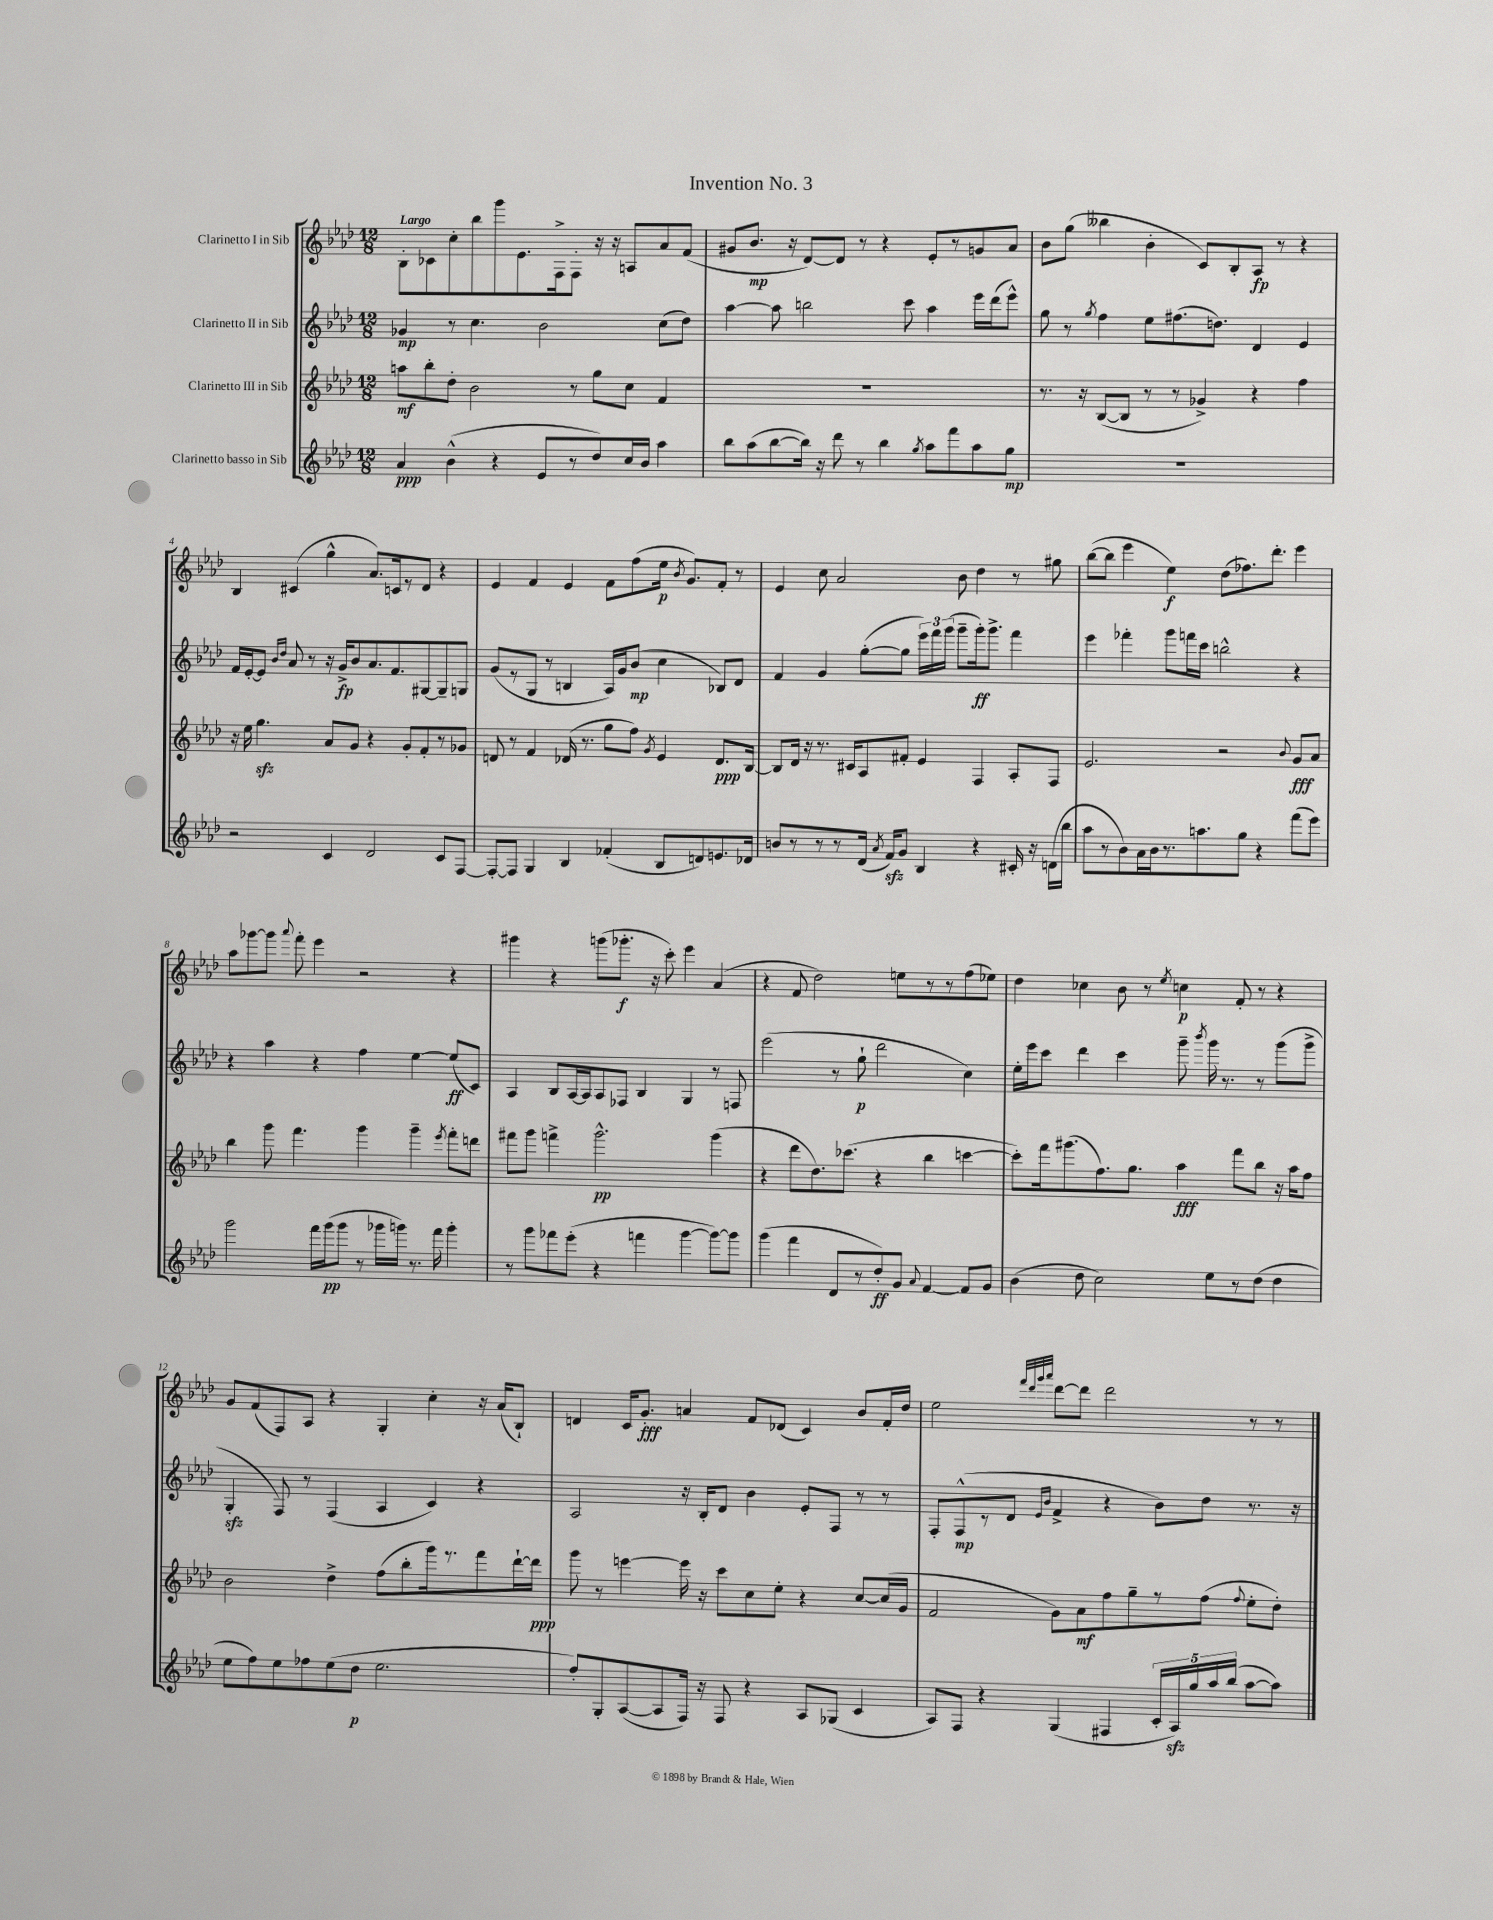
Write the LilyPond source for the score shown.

\header { title = "Invention No. 3" }
<<
\new StaffGroup <<
\new Staff = "s0" \with { instrumentName = "Clarinetto I in Sib" } {
    \clef treble \key aes \major \numericTimeSignature \time 12/8 \tempo "Largo"
    \autoBeamOff bes8[-. ces'8 c''8-. bes''8 g'''8 ees'8. f16-> f8]-. r16 r16 a8[ aes'8 f'8]( |
    gis'8[ bes'8.]\mp r16 des'8[~) des'8] r8 r4 ees'8[-. r8 g'8 aes'8] |
    bes'8[ g''8]( beses''4 bes'4-. c'8[) bes8-. aes8]\fp r8 r4 |
    bes4 cis'4( g''4-^ aes'8.[) c'16 r8 des'8] r4 |
    ees'4 f'4 ees'4 f'8[ f''8( ees''16]\p \acciaccatura { bes'8 } g'8.[) f'8]-. r8 |
    ees'4 c''8 aes'2 bes'8 des''4 r8 gis''8 |
    bes''8[~( bes''8] ees'''4 ees''4\f) des''8[( fes''8.) des'''8.]-. ees'''4 |
    aes''8[ ges'''8~ ges'''8] \appoggiatura { aes'''8 } f'''8-. ees'''4 r2 r4 |
    gis'''4 r4 g'''8[( ges'''8.]-.\f r16 c'''8-.) ees'''4 aes'4( |
    r4 f'8 des''2) e''8[ r8 r8 f''8( ees''8]) |
    des''4 ces''4 bes'8 r8 \acciaccatura { ees''8 } c''4\p f'8-. r8 r4 |
    g'8[ f'8( f8) aes8] r4 g4-. c''4-. r16 aes'16[( bes8]-!) |
    d'4 c'16[ g'8.]-.\fff a'4 f'8[ des'8]( c'4) bes'8[ f'16-. des''16] |
    ees''2 \grace { f'''32[ des'''32 g'''32 aes'''32] } des'''8[~ des'''8] des'''2 r8 r8 \bar "|." |
}
\new Staff = "s1" \with { instrumentName = "Clarinetto II in Sib" } {
    \clef treble \key aes \major \numericTimeSignature \time 12/8
    \autoBeamOff ges'4\mp r8 c''4. bes'2 c''8[( des''8]) |
    aes''4~ aes''8 b''2 c'''8 aes''4 ees'''16[ des'''16( ees'''8]-^) |
    g''8 r8 \acciaccatura { g''8 } f''4 ees''8[ fis''8.( d''8.]) des'4 ees'4 |
    f'16[ ees'16~-. ees'8] \grace { bes'16[ des''16] } aes'8 r8 r16 g'16[->\fp bes'8 aes'8. f'8. gis8~ gis8-- g8] |
    g'8[( r8 g8] r8 b4 aes16[) g'16 bes'8]\mp( c''4 bes8[) des'8] |
    f'4 g'4 g''8[~-.( g''8] \tuplet 3/2 { ees'''16[) f'''16 g'''16]( } g'''8[-- g'''16-.\ff) g'''8.]-> f'''4 |
    ees'''4 fes'''4-. g'''8[ f'''16 c'''16] b''2-^ r4 |
    r4 aes''4 r4 f''4 ees''4~ ees''8[\ff( c'8]) |
    aes4 bes8[ aes16~ aes16 aes8 fes8] bes4 g4 r8 f8 |
    ees'''2( r8 g''8-!\p des'''2 c''4) |
    ees''16[-. ees'''16 c'''8] des'''4 c'''4 g'''8-- \acciaccatura { bes'''8 } g'''16 r8. r8 g'''8[( g'''8]-> |
    g4-.\sfz f8) r8 f4( aes4 c'4) r4 |
    aes2 r16 bes16[-. des'8] bes'4 ees'8[-. f8] r8 r8 |
    f8[-. f8-^\mp( r8 des'8] \grace { ees'16[ bes'16] } f'4-> r4 bes'8[) des''8] r8. r16 \bar "|." |
}
\new Staff = "s2" \with { instrumentName = "Clarinetto III in Sib" } {
    \clef treble \key aes \major \numericTimeSignature \time 12/8
    \autoBeamOff a''8[\mf bes''8-. des''8]-. bes'2 r8 g''8[ c''8] f'4 |
    R1. |
    r8. r16 bes8[~( bes8] r8 r8 ges'4->) r4 f''4 |
    r16 ees''16 g''4.\sfz aes'8[ g'8] r4 g'8[-. f'8-. r8 ges'8] |
    d'8 r8 f'4 des'16( r8. g''8[ f''8]) \acciaccatura { g'8 } ees'4 des'8.[\ppp bes16]~ |
    bes8[ des'16] r16 r8. cis'16[ aes8 fis'8]-. ees'4 f4 aes8[-. f8] |
    ees'2. r2 \appoggiatura { bes'8 } g'8[\fff aes'8] |
    bes''4 g'''8 f'''4. g'''4 g'''4-- \acciaccatura { ees'''8 } f'''8[-. d'''8] |
    fis'''8[ g'''8] f'''4-> g'''2.-^\pp g'''4( |
    r4 des'''8[ des''8.) ces'''8.]( r4 bes''4 c'''4~ |
    c'''8[-.) f'''16 gis'''8.( f''8.) g''8.] aes''4\fff f'''8[ bes''8] r16 aes''16[ f''8] |
    bes'2 des''4-> f''8[( bes''8-. g'''16) r8. f'''8 des'''16~-! des'''16]\ppp |
    g'''8 r8 e'''4~ e'''16 r16 c'''8[ c''8 ees''8]-. r4 c''8[~ c''16( g'16] |
    f'2 g'8[) aes'8\mf f''8 g''8-- r8 f''8]( \appoggiatura { f''8 } ees''8[-. des''8]-.) \bar "|." |
}
\new Staff = "s3" \with { instrumentName = "Clarinetto basso in Sib" } {
    \clef treble \key aes \major \numericTimeSignature \time 12/8
    \autoBeamOff aes'4\ppp bes'4-^( r4 ees'8[ r8 des''8) c''16 bes'16] aes''4 |
    bes''8[ aes''8( bes''8~ bes''16]) r16 des'''8 r8 bes''4 \acciaccatura { g''8 } aes''8[ f'''8 aes''8 g''8]\mp |
    R1. |
    r2 c'4 des'2 c'8[ f8]~ |
    f8[~-. f8] g4 bes4 fes'4-.( bes8[ d'8) e'8. des'16] |
    b'8[ r8 r8 r8 des'16]( \acciaccatura { aes'8 } f'16[\sfz) g'8] bes4 r4 cis'16-. r16 d'16[( bes''16] |
    aes''8[ r8 bes'8) aes'16 bes'16 r8. a''8. g''8] r4 f'''8[( ees'''8]) |
    g'''2 f'''16[ g'''16\pp( g'''8] r8 ges'''16[ g'''16]) r8. f'''16 g'''4-. |
    r8 g'''8[ fes'''8 ees'''8]-.( r4 f'''4 g'''4~ g'''8[~) g'''8] |
    g'''4( f'''4 des'8[ r8 des''8-.\ff) g'8] \appoggiatura { aes'8 } f'4~ f'8[ g'8] |
    bes'4( des''8 c''2) ees''8[ r8 des''8]( des''4 |
    ees''8[ f''8) ees''8 fes''8 ees''8( des''8]\p ees''2. |
    f''8[-.) g8-. aes8~( aes8 f16]) r16 f8 r4 aes8[ ges8]( c'4 |
    aes8[) f8] r4 g4( fis4 \tuplet 5/4 { c'16[-. aes16\sfz) g''16 aes''16 bes''16]( } aes''8[~ aes''8]) \bar "|." |
}
>>
>>
